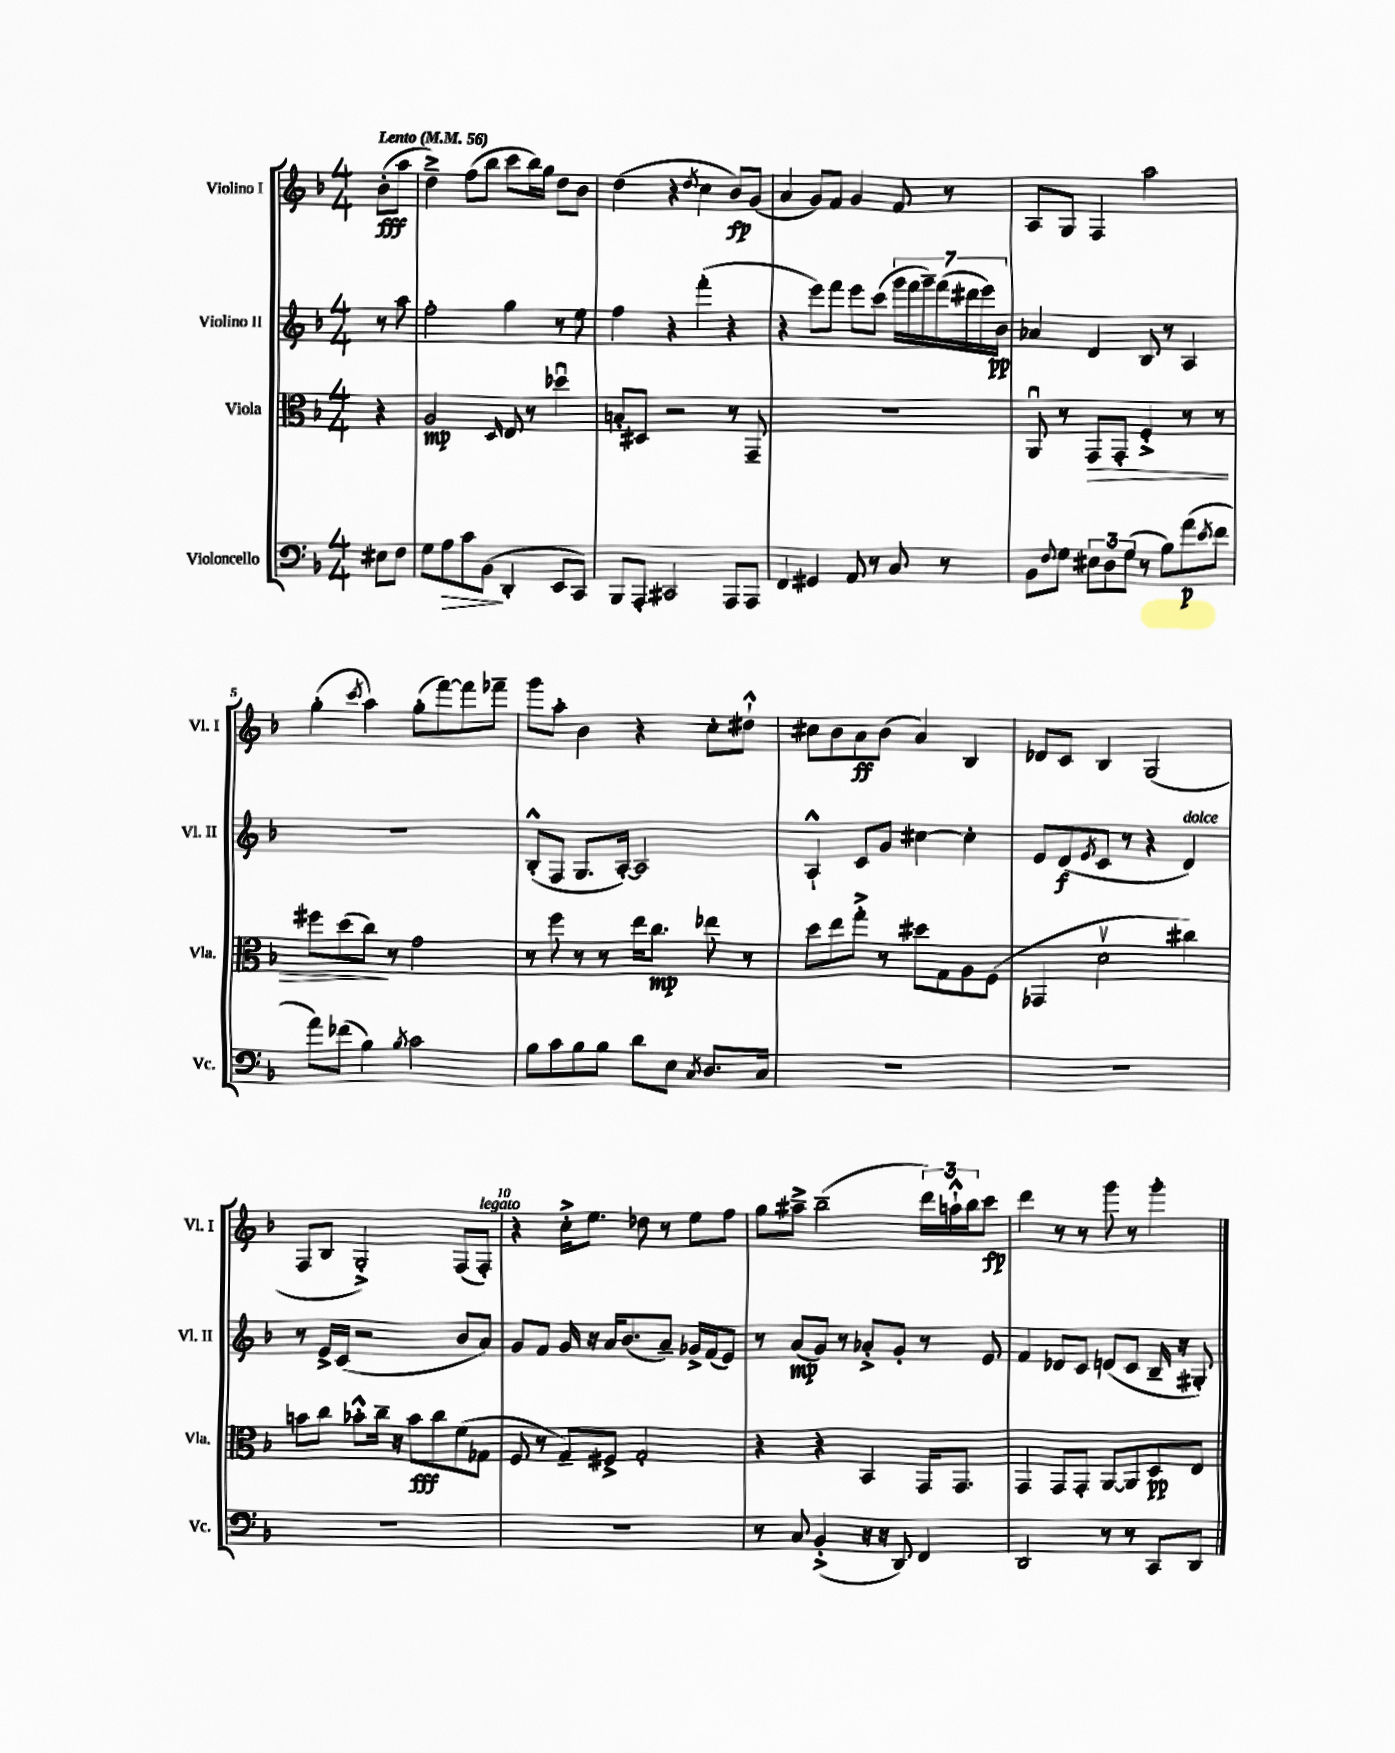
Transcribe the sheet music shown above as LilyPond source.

<<
\new StaffGroup <<
\new Staff = "s0" \with { instrumentName = "Violino I" shortInstrumentName = "Vl. I" } {
    \clef treble \key f \major \numericTimeSignature \time 4/4 \partial 4 \tempo "Lento" 4 = 56
    bes'8-.\fff( a''8 |
    d''4--->) f''8( bes''8 c'''8 bes''16) g''16 d''8 bes'8 |
    d''4( r4 \acciaccatura { d''8 } c''4 bes'8\fp) g'8( |
    a'4 g'8) f'8 g'4 f'8 r8 |
    a8 g8 f4 a''2 |
    g''4-.( \acciaccatura { c'''8 } a''4) g''8-.( f'''8~) f'''8 fes'''8-- |
    g'''8 a''8-. bes'4 r4 c''8-. dis''8-!-^ |
    cis''8 bes'8 a'8\ff bes'8( a'4) bes4 |
    des'8 c'8 bes4 g2( |
    f8 bes8 g2-.->) f8( f8-.^\markup { \italic "legato" }) |
    r4 c''16-.-> e''8. des''8 r8 e''8 f''8 |
    g''8 ais''8---> bes''2--( \tuplet 3/2 { d'''16) a''16-!-^ bes''16 } c'''8\fp |
    d'''4 r8 r8 g'''8 r8 g'''4-. \bar "|." |
}
\new Staff = "s1" \with { instrumentName = "Violino II" shortInstrumentName = "Vl. II" } {
    \clef treble \key f \major \numericTimeSignature \time 4/4 \partial 4
    r8 a''8 |
    f''2-. g''4 r8 e''8 |
    f''4 r4 f'''4-.( r4 |
    r4 e'''8) f'''8 e'''8 c'''8( \tuplet 7/4 { g'''16 f'''16 g'''16--) f'''16( dis'''16 e'''16) bes'16\pp } |
    aes'4 d'4 bes8 r8 a4 |
    R1 |
    bes8-.-^( f8 g8. a16~-.) a2 |
    a4-!-^ c'8 g'8 cis''4~ cis''4-. |
    e'8 d'8\f( \acciaccatura { e'8 } c'8 r8 r4 d'4^\markup { \italic "dolce" }) |
    r8 e'16-> c'16( r2 bes'8 a'8) |
    g'8 f'8 g'16 r16 a'16 bes'8.( a'8--) ges'16-> f'16( e'8) |
    r8 a'8\mp( g'8) r8 aes'8-.-> g'8-. r8 e'8 |
    f'4 des'8 c'8 d'8( c'8 bes16-- r16 gis8-.) \bar "|." |
}
\new Staff = "s2" \with { instrumentName = "Viola" shortInstrumentName = "Vla." } {
    \clef alto \key f \major \numericTimeSignature \time 4/4 \partial 4
    r4 |
    a2\mp \grace { d16 } e8 r8 des''4\downbow |
    b8-. dis8 r2 r8 g,8-- |
    R1 |
    a,8\downbow r8 g,8\> g,8-. f4-.-> r8 r8 |
    fis''8 d''8( c''8\!) r8 g'2 |
    r8 f''8 r8 r8 e''16 c''8.\mp ees''8 r8 |
    d''8 e''8 g''8-.-> r8 dis''8 g8 a8 f8( |
    ges,4 d'2\upbow cis''4) |
    b'8 c''8 bes'8-.-^ c''16-- r16 bes'8\fff c''8 f'8( ges8 |
    f8 r8 g8--) fis8-> g2-. |
    r4 r4 bes,4 g,16 g,8. |
    g,4 g,8 g,8-. a,8~ a,8 d8\pp e8 \bar "|." |
}
\new Staff = "s3" \with { instrumentName = "Violoncello" shortInstrumentName = "Vc." } {
    \clef bass \key f \major \numericTimeSignature \time 4/4 \partial 4
    eis8 f8 |
    g8 a8\> c'8 bes,8\!( d,4-. e,8 c,8) |
    bes,,8 a,,8-. cis,2 a,,8 a,,8 |
    f,4 gis,4 a,8 r8 c8 r8 |
    bes,8 \appoggiatura { f8 } g8 \tuplet 3/2 { eis8 d8 g8( } r8 bes8) a'8\p( \acciaccatura { e'8 } f'8 |
    a'8) fes'8( bes4) \acciaccatura { bes8 } c'2 |
    bes8 c'8 bes8 bes8 d'8 e8 \acciaccatura { c8 } d8. c16 |
    R1 |
    R1 |
    R1 |
    R1 |
    r8 c8 bes,4-.->( r16 r16 d,8) f,4 |
    d,2 r8 r8 c,8 d,8 \bar "|." |
}
>>
>>
\layout { \context { \Score \override BarNumber.break-visibility = ##(#f #t #t) barNumberVisibility = #(every-nth-bar-number-visible 5) } }
